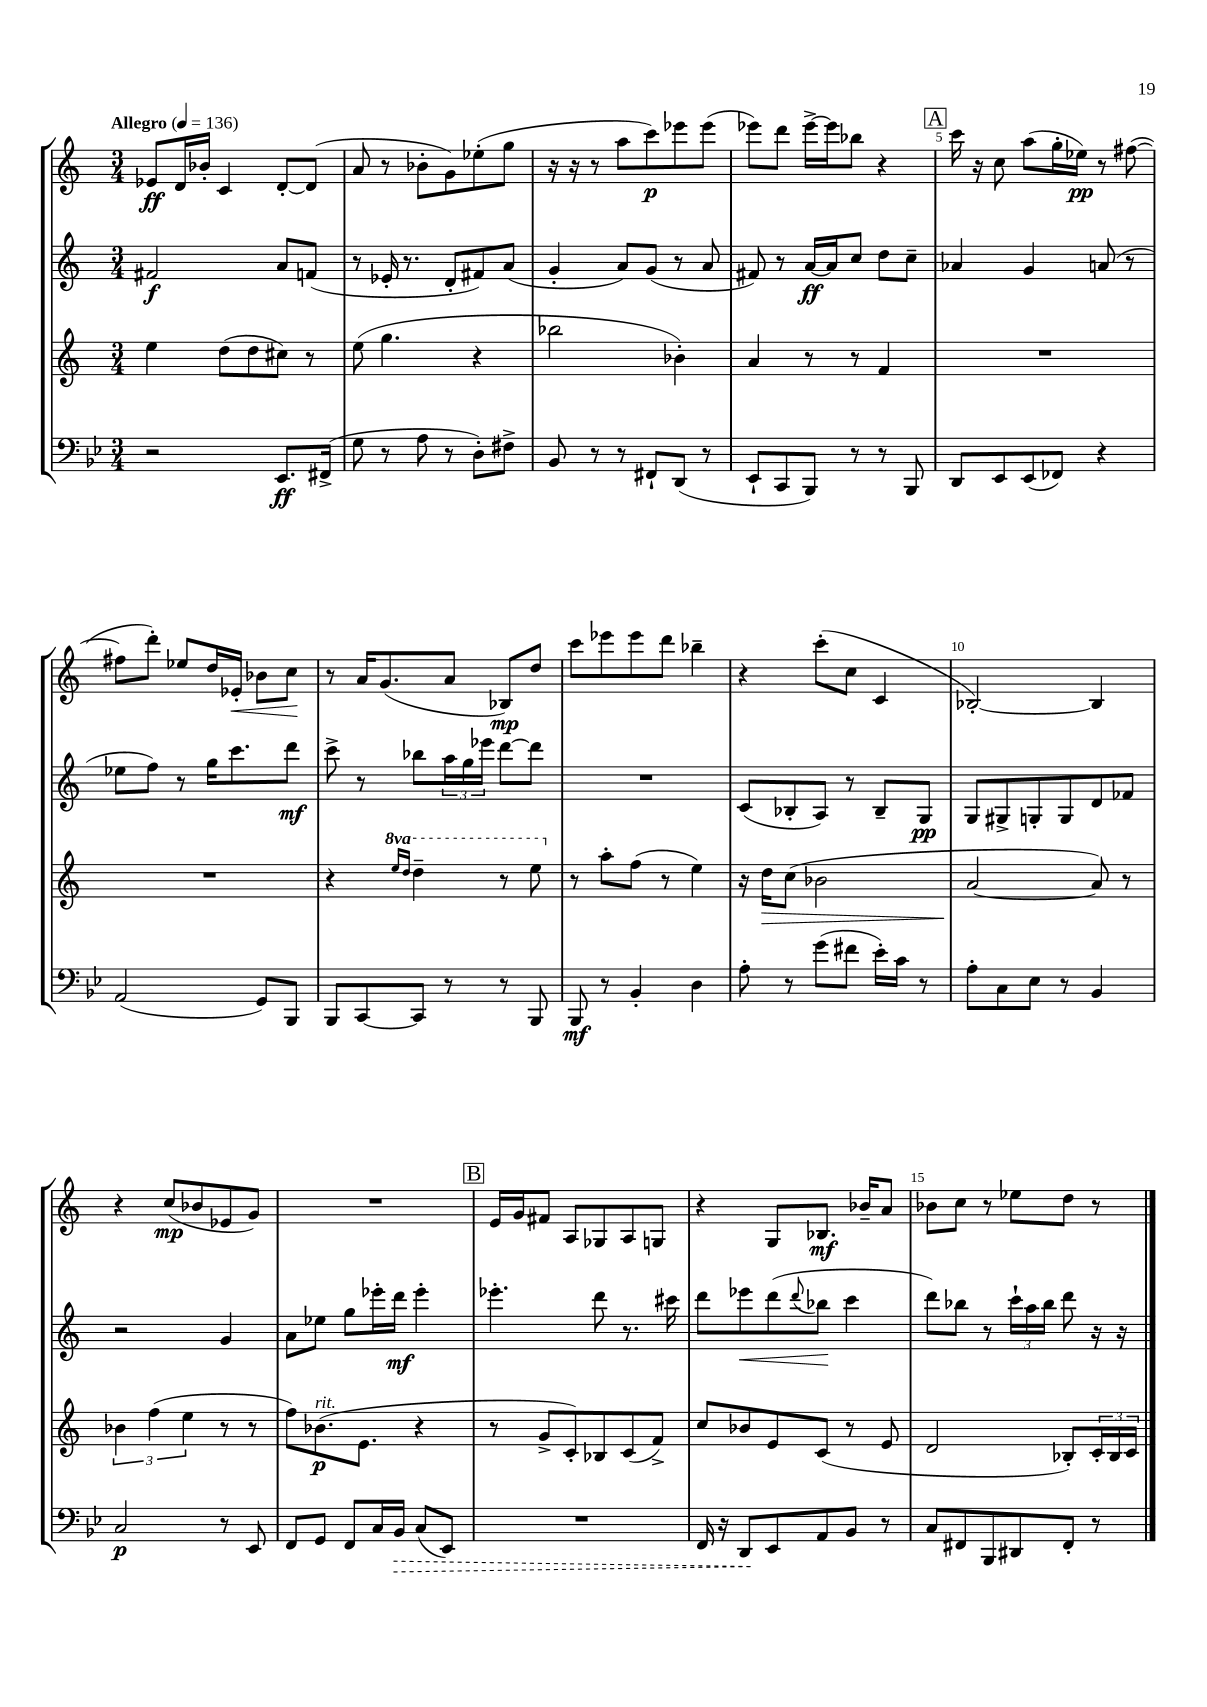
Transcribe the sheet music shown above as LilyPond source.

<<
\new StaffGroup <<
\new Staff = "s0" {
    \clef treble \key c \major \numericTimeSignature \time 3/4 \tempo "Allegro" 4 = 136
    ees'8\ff d'16 bes'16-. c'4 d'8~-. d'8( |
    a'8 r8 bes'8-. g'8) ees''8-.( g''8 |
    r16 r16 r8 a''8 c'''8\p) ees'''8 ees'''8( |
    ees'''8) d'''8 ees'''16~-> ees'''16 bes''8 r4 |
    \mark \markup { \box "A" } c'''16 r16 c''8 a''8( g''16-. ees''16\pp) r8 fis''8~( |
    fis''8 d'''8-.) ees''8 d''16 ees'16-.\< bes'8 c''8\! |
    r8 a'16 g'8.( a'8 bes8\mp) d''8 |
    c'''8 ees'''8 ees'''8 d'''8 bes''4-- |
    r4 c'''8-.( c''8 c'4 |
    bes2~-.) bes4 |
    r4 c''8\mp( bes'8 ees'8 g'8) |
    R2. |
    \mark \markup { \box "B" } e'16 g'16 fis'8 a8 ges8 a8 g8 |
    r4 g8 bes8.\mf bes'16-- a'8 |
    bes'8 c''8 r8 ees''8 d''8 r8 \bar "|." |
}
\new Staff = "s1" {
    \clef treble \key c \major \numericTimeSignature \time 3/4
    fis'2\f a'8 f'8( |
    r8 ees'16-. r8. d'8-. fis'8) a'8( |
    g'4-. a'8) g'8( r8 a'8 |
    fis'8) r8 a'16~\ff a'16 c''8 d''8 c''8-- |
    \mark \markup { \box "A" } aes'4 g'4 a'8( r8 |
    ees''8 f''8) r8 g''16 c'''8. d'''8\mf |
    c'''8-> r8 bes''8 \tuplet 3/2 { a''16 g''16 ees'''16 } d'''8~ d'''8 |
    R2. |
    c'8( bes8-. a8) r8 bes8-- g8\pp |
    g8 gis8-> g8-. g8 d'8 fes'8 |
    r2 g'4 |
    a'8 ees''8 g''8 ees'''16-. d'''16\mf ees'''4-. |
    \mark \markup { \box "B" } ees'''4.-. d'''8 r8. cis'''16 |
    d'''8 ees'''8\< d'''8( \appoggiatura { d'''8 } bes''8\! c'''4 |
    d'''8) bes''8 r8 \tuplet 3/2 { c'''16-! a''16 bes''16 } d'''8 r16 r16 \bar "|." |
}
\new Staff = "s2" {
    \clef treble \key c \major \numericTimeSignature \time 3/4 \set Staff.ottavationMarkups = #ottavation-simple-ordinals
    e''4 d''8( d''8 cis''8) r8 |
    e''8( g''4. r4 |
    bes''2 bes'4-.) |
    a'4 r8 r8 f'4 |
    \mark \markup { \box "A" } R2. |
    R2. |
    r4 \ottava #1 \grace { e'''16 d'''16 } d'''4-- r8 e'''8 \ottava #0 |
    r8 a''8-. f''8( r8 e''4) |
    r16 d''16\> c''8( bes'2 |
    a'2~\! a'8) r8 |
    \tuplet 3/2 { bes'4 f''4( e''4 } r8 r8 |
    f''8) bes'8.\p^\markup { \italic "rit." }( e'8. r4 |
    \mark \markup { \box "B" } r8 g'8-> c'8-.) bes8 c'8( f'8->) |
    c''8 bes'8 e'8 c'8( r8 e'8 |
    d'2 bes8-.) \tuplet 3/2 { c'16-. bes16 c'16 } \bar "|." |
}
\new Staff = "s3" {
    \clef bass \key bes \major \numericTimeSignature \time 3/4
    r2 ees,8.\ff fis,16->( |
    g8 r8 a8 r8 d8-.) fis8-> |
    bes,8 r8 r8 fis,8-! d,8( r8 |
    ees,8-! c,8 bes,,8) r8 r8 bes,,8 |
    \mark \markup { \box "A" } d,8 ees,8 ees,8( fes,8) r4 |
    a,2( g,8) bes,,8 |
    bes,,8 c,8~ c,8 r8 r8 bes,,8 |
    bes,,8\mf r8 bes,4-. d4 |
    a8-. r8 g'8( fis'8 ees'16-.) c'16 r8 |
    a8-. c8 ees8 r8 bes,4 |
    c2\p r8 ees,8 |
    f,8 g,8 f,8 c16 \once \override Hairpin.style = #'dashed-line bes,16\> c8( ees,8) |
    \mark \markup { \box "B" } R2. |
    f,16 r16 d,8\! ees,8 a,8 bes,8 r8 |
    c8 fis,8 bes,,8 dis,8 fis,8-. r8 \bar "|." |
}
>>
>>
\layout { \context { \Score \override BarNumber.break-visibility = ##(#f #t #t) barNumberVisibility = #(every-nth-bar-number-visible 5) } }
